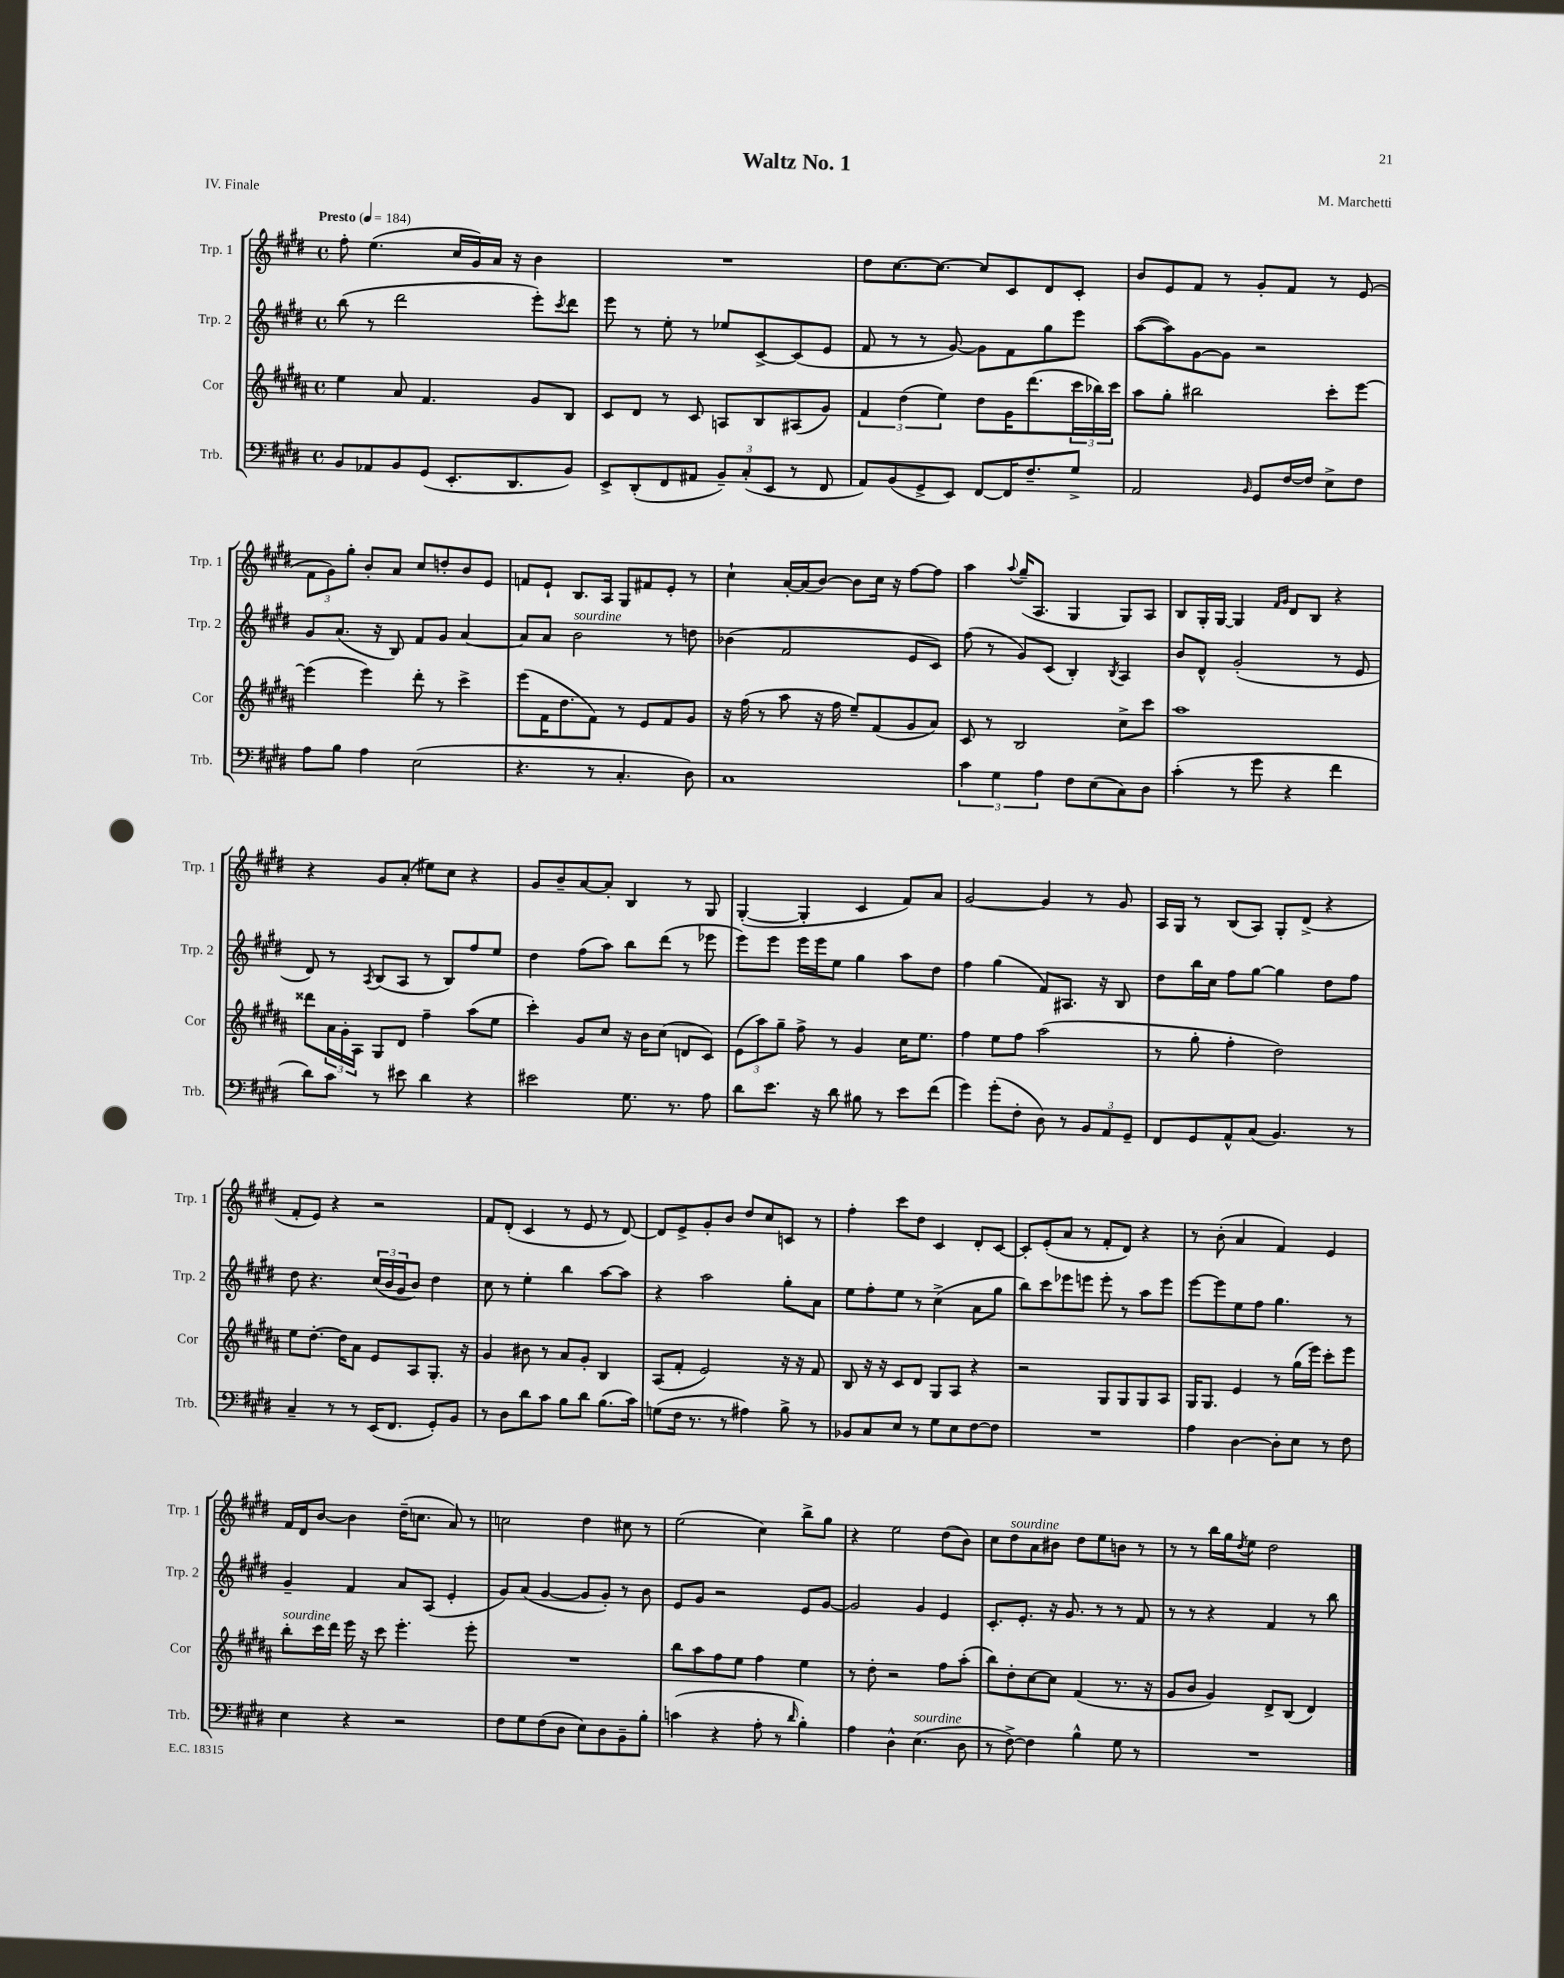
\header { title = "Waltz No. 1" composer = "M. Marchetti" piece = "IV. Finale" }
<<
\new StaffGroup <<
\new Staff = "s0" \with { instrumentName = "Trp. 1" shortInstrumentName = "Trp. 1" } {
    \clef treble \key e \major \defaultTimeSignature \time 4/4 \tempo "Presto" 4 = 184
    fis''8-. e''4.( cis''16 gis'16) a'16 r16 b'4 |
    R1 |
    dis''8 cis''8.~ cis''8.~ cis''8 cis'8 dis'8 cis'8-. |
    b'8 e'8 fis'8 r8 gis'8-. fis'8 r8 e'8( |
    \tuplet 3/2 { fis'8 gis'8) gis''8-. } b'8-. a'8 cis''8 d''8-. b'8 e'8 |
    f'8 e'8-! b8. a16 gis8 fis'8 e'8-. r8 |
    cis''4-! a'16~-. a'16( b'8~) b'8 cis''16 r16 fis''8~ fis''8 |
    a''4 \appoggiatura { a''8 } gis''16--( a8. gis4 gis8) a8 |
    b8 gis16-. gis16~ gis4 \grace { fis'16 gis'16 } dis'8 b8 r4 |
    r4 gis'8 a'8-.( eis''8) cis''8 r4 |
    gis'8 b'8-- a'8~ a'8-. b4 r8 gis8 |
    gis4~-.( gis4-. cis'4 fis'8) a'8 |
    gis'2~ gis'4 r8 gis'8 |
    a16 gis16 r8 b8( a8) gis8-. dis'8->( r4 |
    fis'8-. e'8) r4 r2 |
    fis'8 dis'8-.( cis'4 r8 e'8 r8 dis'8~) |
    dis'8 e'8-> gis'8-. b'8 dis''8 cis''8 c'8 r8 |
    fis''4-. cis'''8 dis''8 cis'4 dis'8-. cis'8~ |
    cis'8-. e'8-.( a'8 r8 fis'8-. dis'8) r4 |
    r8 b'8-.( a'4 fis'4) e'4 |
    fis'16 dis'16 b'8~ b'4 dis''16--( c''8. a'8) r8 |
    c''2 dis''4 cis''8 r8 |
    e''2( cis''4) b''8-> gis''8 |
    r4 e''2 dis''8( b'8) |
    cis''8 dis''8^\markup { \italic "sourdine" } a'8 bis'8 dis''8 e''8 b'8 r8 |
    r8 r8 b''16 gis''16 \acciaccatura { dis''8 } e''8 dis''2 \bar "|." |
}
\new Staff = "s1" \with { instrumentName = "Trp. 2" shortInstrumentName = "Trp. 2" } {
    \clef treble \key e \major \defaultTimeSignature \time 4/4
    b''8( r8 dis'''2 e'''8-.) \acciaccatura { cis'''8 } dis'''8 |
    e'''8 r8 e''8-. r8 ees''8 cis'8~-> cis'8( e'8 |
    fis'8 r8 r8 gis'8~) gis'8 fis'8 gis''8 e'''8 |
    a''8~( a''8) gis'8~ gis'8 r2 |
    gis'8 a'8.( r16 b8) fis'8 gis'8 a'4~ |
    a'8 a'8 b'2^\markup { \italic "sourdine" } r8 d''8 |
    bes'4( fis'2 e'8 cis'8) |
    fis''8( r8 gis'8) cis'8( b4-.) \acciaccatura { b8 } a4 |
    b'8 dis'8-^ gis'2-.( r8 e'8 |
    dis'8) r8 \acciaccatura { a8 } b8( a8 r8 b8) fis''8 e''8 |
    dis''4 fis''8( a''8) b''8 dis'''8( r8 ees'''8 |
    e'''8) e'''8 e'''16 e'''16 e''8 gis''4 a''8 dis''8 |
    fis''4 gis''4( fis'8) ais8. r16 b8 |
    dis''8 b''16 cis''16 fis''8 gis''8~ gis''4 dis''8 fis''8 |
    dis''8 r4. \tuplet 3/2 { cis''16( b'16 gis'16 } b'8) dis''4 |
    cis''8 r8 e''4-. b''4 a''8~ a''8 |
    r4 a''2 gis''8-. a'8 |
    e''8 fis''8-. e''8 r8 cis''4->( a'8 gis''8 |
    b''8) cis'''8 ees'''8 e'''8 e'''8-. r8 a''8 e'''8 |
    e'''8~ e'''8 e''8 fis''8 gis''4. r8 |
    gis'4-- fis'4 a'8 a8( e'4-. |
    gis'8) a'8( gis'4~ gis'8 gis'8-.) r8 b'8 |
    e'8 gis'8 r2 e'8 gis'8~ |
    gis'2 gis'4 e'4 |
    cis'8.-. e'8.-. r16 gis'8. r8 r8 fis'8 |
    r8 r8 r4 fis'4 r8 b''8 \bar "|." |
}
\new Staff = "s2" \with { instrumentName = "Cor" shortInstrumentName = "Cor" } {
    \clef treble \key b \major \defaultTimeSignature \time 4/4
    e''4 ais'8 fis'4. gis'8 b8 |
    cis'8 dis'8 r8 cis'8 a8 b8 ais8( gis'8) |
    \tuplet 3/2 { fis'4 dis''4( e''4) } dis''8 gis'16 dis'''8.( \tuplet 3/2 { cis'''16 bes''16) cis'''16 } |
    ais''8 gis''8-. bis''2 cis'''8-. e'''8~ |
    e'''4( e'''4) dis'''8-. r8 cis'''4-> |
    e'''8( fis'16 dis''8. fis'8) r8 e'8 fis'8 gis'8 |
    r16 fis''16( r8 ais''8 r16 fis''16 e''8--) fis'8( gis'8 ais'8) |
    cis'8 r8 b2 cis''8-> cis'''8 |
    ais''1 |
    disis'''8 \tuplet 3/2 { ais'16 gis'16-. ais16 } gis8 dis'8 fis''4-- ais''8( e''8 |
    cis'''4-.) gis'8 cis''8 r16 b'16 cis''8( d'8 cis'8) |
    \tuplet 3/2 { e'8( ais''8) gis''8-- } fis''8-> r8 gis'4 cis''16 e''8. |
    fis''4 e''8 fis''8 ais''2( |
    r8 gis''8-. fis''4-. dis''2) |
    e''8 dis''8.~-. dis''16 ais'8 e'8 ais8 gis8.-. r16 |
    gis'4 bis'8 r8 ais'8 gis'8-. b4 |
    ais8( fis'8-. e'2) r16 r16 fis'8 |
    b8 r16 r16 cis'8 dis'8 gis8 ais8 r4 |
    r2 gis8 gis8 gis8 ais8 |
    gis16 gis8. e'4 r8 gis''16( e'''16) cis'''8-. e'''8 |
    b''8-.^\markup { \italic "sourdine" } cis'''16 dis'''16 e'''16 r16 cis'''8 e'''4.-. e'''8-. |
    R1 |
    b''8 ais''8 fis''8 e''8 fis''4 e''4 |
    r8 dis''8-. r2 fis''8 ais''8-.( |
    b''8) dis''8-. cis''8~ cis''8 fis'4( r8. r16 |
    gis'8 b'8 gis'4) dis'8-> b8( dis'4) \bar "|." |
}
\new Staff = "s3" \with { instrumentName = "Trb." shortInstrumentName = "Trb." } {
    \clef bass \key e \major \defaultTimeSignature \time 4/4
    b,8 aes,8 b,8 gis,8( e,8.-. dis,8. b,8) |
    e,8-> dis,8-.( fis,8 ais,8 \tuplet 3/2 { b,8--) cis8-.( e,8 } r8 fis,8 |
    a,8) b,8( gis,8-> e,8) fis,8~ fis,16 fis8.-- gis8-> |
    a,2 \grace { b,16 } gis,8 fis16~ fis16 e8-> fis8 |
    a8 b8 a4 e2( |
    r4. r8 cis4.-. dis8) |
    cis1 |
    \tuplet 3/2 { cis'4 gis4 a4 } fis8 e8( cis8) dis8 |
    cis'4-.( r8 gis'8 r4 fis'4 |
    dis'8) cis'8 r8 eis'8 dis'4 r4 |
    eis'2 gis8. r8. a8 |
    dis'8 e'8. r16 dis'8 bis8 r8 e'8 fis'8( |
    gis'4) gis'8-.( fis8-. dis8) r8 \tuplet 3/2 { b,8 a,8 gis,8-- } |
    fis,8 gis,8 a,8-^ cis8( b,4.) r8 |
    cis4-- r8 r8 e,16( fis,8. gis,8-.) b,8 |
    r8 dis8 dis'8 cis'8 b8 dis'8 b8.( cis'16) |
    g8( fis16 r8. r8 ais4) b8-> r8 |
    bes,8 cis8 e8 r8 gis8 e8 fis8~ fis8 |
    R1 |
    a4 dis4~ dis8-. e8 r8 fis8 |
    e4 r4 r2 |
    fis8 gis8 fis8( dis8 e8) dis8 b,8-- b8-. |
    c'4( r4 a8-. r8 \grace { dis'16 } b4-.) |
    a4 dis4-^ e4.^\markup { \italic "sourdine" }( dis8 |
    r8 fis8~->) fis4 b4-^ gis8 r8 |
    R1 \bar "|." |
}
>>
>>
\layout { \context { \Score \remove "Bar_number_engraver" } }
